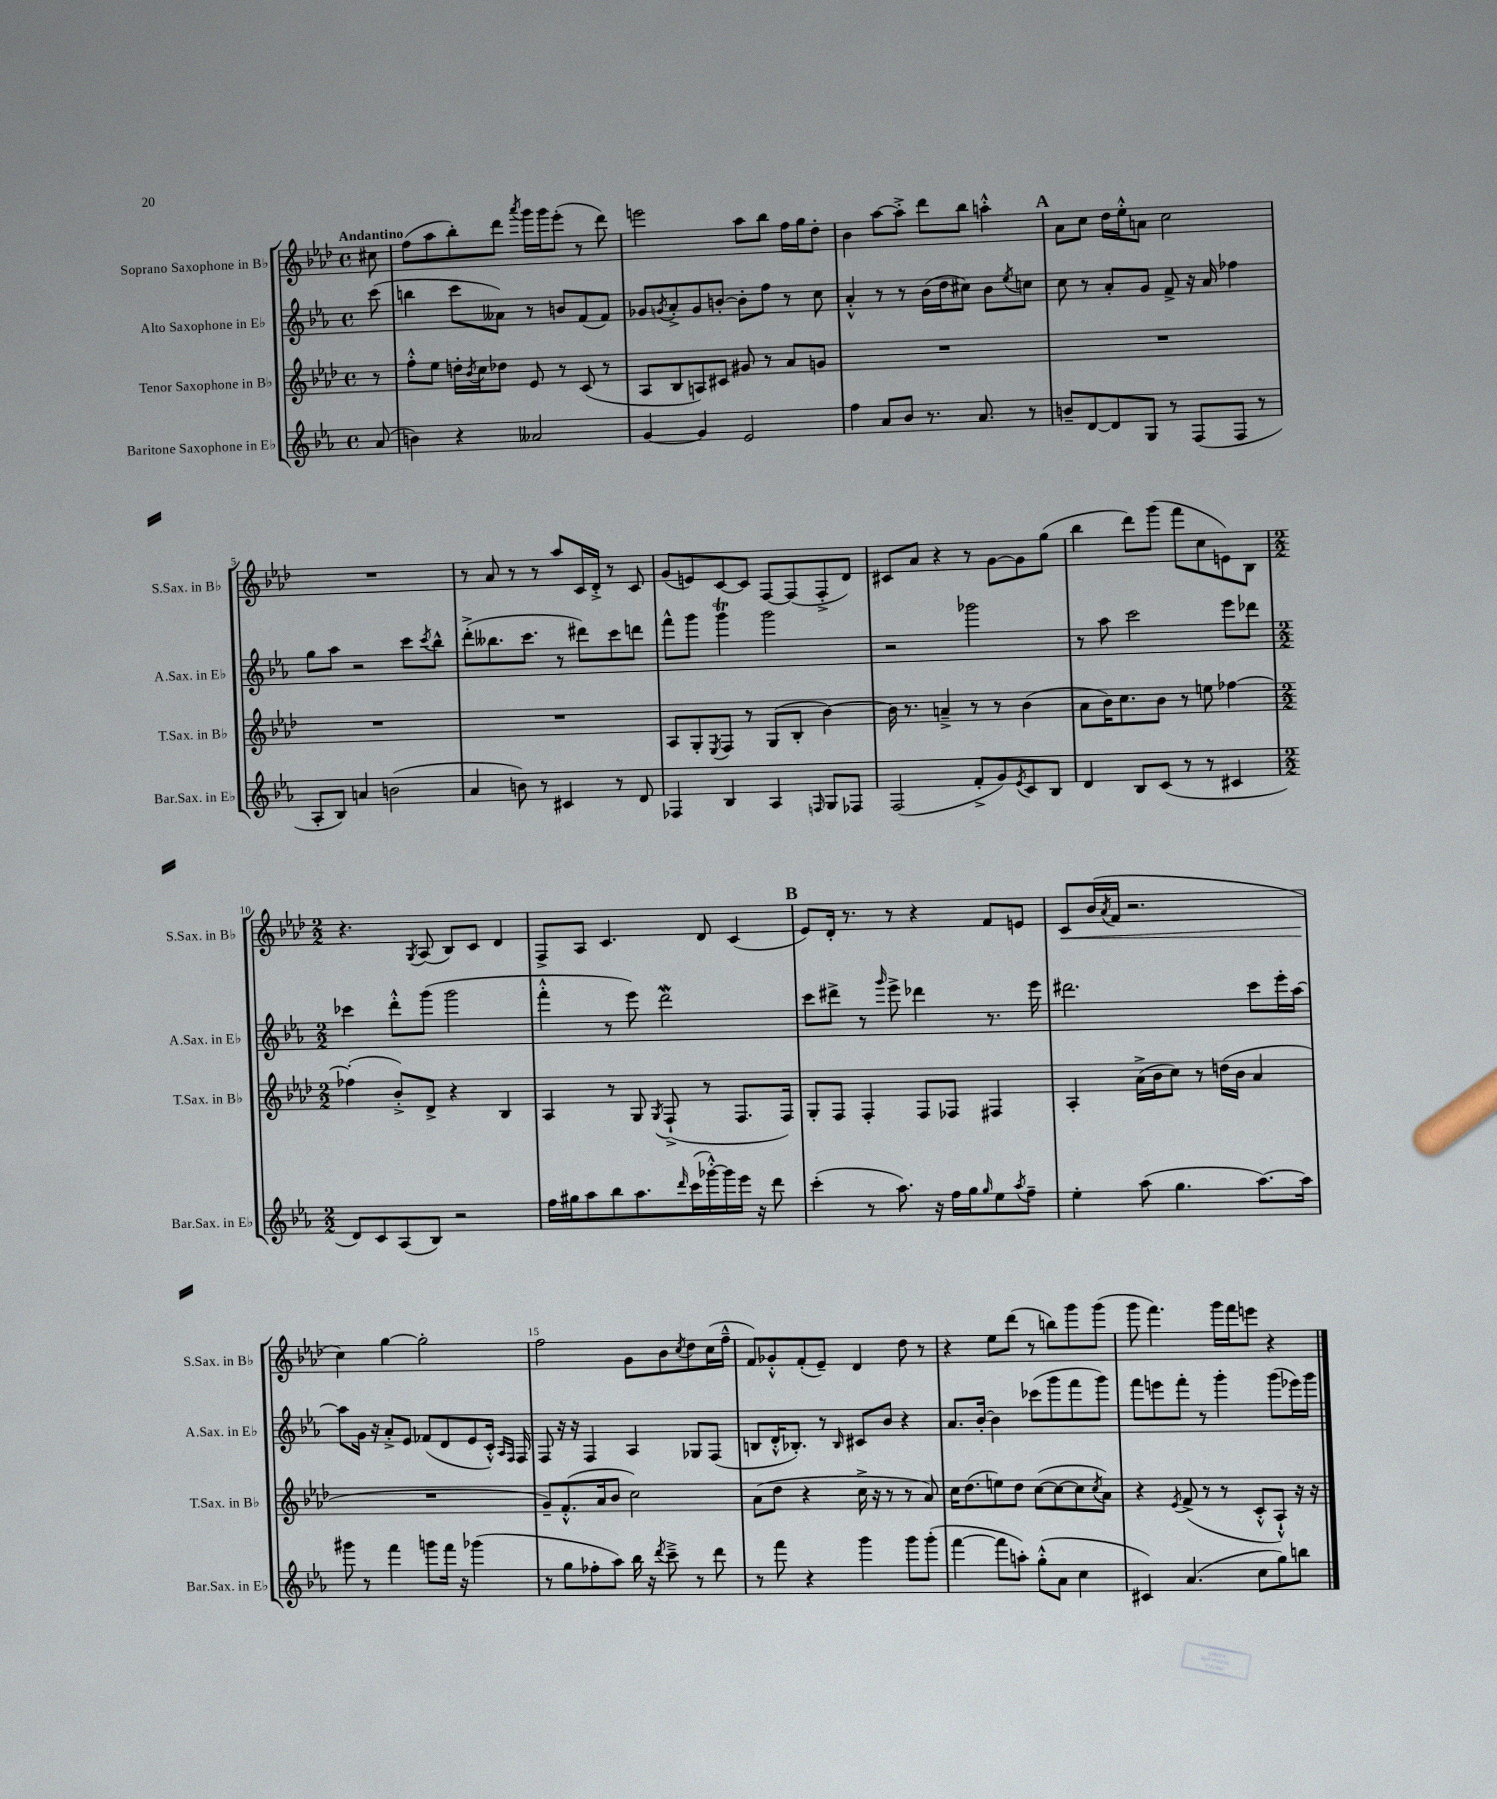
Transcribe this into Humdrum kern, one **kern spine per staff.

**kern	**kern	**kern	**kern
*staff4	*staff3	*staff2	*staff1
*clefG2	*clefG2	*clefG2	*clefG2
*k[b-e-a-]	*k[b-e-a-d-]	*k[b-e-a-]	*k[b-e-a-d-]
*M4/4	*M4/4	*M4/4	*M4/4
*met(c)	*met(c)	*met(c)	*met(c)
(8a-	8r	(8ccc	8cc#
=	=	=	=
4b)	8ff'^^	4bb	(8ff
.	8ee-	.	8aa-
4r	16dd'	8ccc	8bb-')
.	8qb-	.	.
.	16cc	.	.
.	8dd-	8a--)	8ddd-
.	.	.	8qaaa-
2a--	8e-	8r	16ggg
.	.	.	16ggg
.	8r	8b	(8eee-'
.	(8c	(8f	8r
.	8r	8f)	8ddd-)
=	=	=	=
[4g	8A-	8g-	2eee
.	.	8qg	.
.	8B-	8a-'^	.
4g]	8A)	8g	.
.	8c#	[8b'	.
2e-	8g#	8b']	8aa-
.	8r	8ff	8bb-
.	8a-	8r	16ff
.	.	.	16gg
.	8g	8cc	8dd-'
=	=	=	=
4ff	1r	4a-'^^	4b-
8a-	.	8r	[8aa-
8b-	.	8r	8aa-'^]
8.r	.	(16b-	8ddd-
.	.	16dd	.
.	.	8cc#)	8bb-
8.a-	.	.	.
.	.	8b-	4aa'^^
.	.	8qee-	.
8r	.	8cc	.
=	=	=	=
8b~	1r	8cc	8a-
[8d	.	8r	8cc
8d]	.	8a-'	16dd-
.	.	.	16ee-'^^
8G	.	8g	8a
8r	.	8f^	2cc
(8F	.	16r	.
.	.	16a-	.
8F	.	4ff-	.
8r	.	.	.
=	=	=	=
8A-'	1r	8gg	1r
8B-)	.	8aa-	.
4a	.	2r	.
(2b	.	.	.
.	.	8ccc	.
.	.	8qccc	.
.	.	8bb-^^	.
=	=	=	=
4a-	1r	(8ddd'^	8r
.	.	8.bb--	8a-
8b)	.	.	8r
.	.	8.ccc	.
8r	.	.	8r
4c#	.	8r	8aa-
.	.	8ddd#)	16c
.	.	.	16d-'^
8r	.	8ccc	8r
8d	.	8ddd	8c
=	=	=	=
4F-	8A-	8fff^^	(8g
.	8G'	8ggg	8e)
.	8qE-	.	.
4B-	8F	4ggg	[8c
.	8r	.	8c]
4A-	(8G	2ggg	[8F
.	8B-'	.	(8F]
16qqF	.	.	.
8G	[4b-)	.	8F'^
8F-	.	.	8d-)
=	=	=	=
(2F	16b-]	2r	8c#
.	8.r	.	.
.	.	.	8a-
.	4a~^	.	4r
8f'^	8r	2ggg-	8r
8g)	8r	.	[8g
8qe-	.	.	.
8c	(4b-	.	8g]
8B-	.	.	(8gg
=	=	=	=
4d	8a-	8r	4bb-
.	16b-)	8aa-	.
.	8.cc	.	.
8B-	.	2ccc	8ddd-)
(8c	8b-	.	(8ggg
8r	8r	.	8fff
8r	8ee	.	8cc
4c#	[4ff-	8eee-	8e)
.	.	8ddd-	8B-
=	=	=	=
*M2/2	*M2/2	*M2/2	*M2/2
8d)	(4ff-']	4ccc-	4.r
8c	.	.	.
(8A-	8b-'^)	8ddd'^^	.
.	.	.	8qG
8B-)	8d-^	(8ggg	(8A-
2r	4r	2ggg	8B-)
.	.	.	8c
.	4B-	.	4d-
=	=	=	=
16ff	4A-	4fff'^^	8F^
16gg#	.	.	.
8aa-	.	.	8A-
8bb-	8r	8r	4.c
8.aa-	8G	8eee-)	.
.	8qG	.	.
.	(8F`^	2ddd	.
16qqddd	.	.	.
(16ccc	.	.	.
[16ggg-'^^)	8r	.	8d-
16ggg-]	.	.	.
16eee-	8.F	.	(4c
16r	.	.	.
8ddd	.	.	.
.	16F)	.	.
=	=	=	=
(4ccc'	8G'	8ccc	8e-)
.	8F	8ddd#^	16d-'
.	.	.	8.r
8r	4F'	8r	.
.	.	16qqggg	.
8.aa-)	.	8eee-^	8r
.	8F	4ddd-	4r
16r	.	.	.
16ff	8F-	.	.
16gg	.	.	.
16qqgg	.	.	.
8ee-	4F#	8.r	8f
8qaa-	.	.	.
8ff~	.	.	8e
.	.	16eee-	.
=	=	=	=
4ee-'	4A-'	2.ddd#	8c
.	.	.	(16b-
.	.	.	8qa-
.	.	.	16f
(8aa-	(16a-^	.	2.r
.	16b-	.	.
4.gg	8cc)	.	.
.	8r	.	.
.	(16dd	.	.
.	16b-	.	.
[8.aa-)	4a-	8ccc	.
.	.	16eee-'	.
16aa-]	.	[16aa-	.
=	=	=	=
8ggg#	1r	8aa-]	4cc)
8r	.	16g	.
.	.	16r	.
4fff	.	8a-'^	[4gg
.	.	8e-	.
8ggg	.	(8f-	2gg']
16fff	.	8d	.
16r	.	.	.
(4ggg-	.	8e-	.
.	.	16c'^^)	.
.	.	16qqA-	.
.	.	16qqF	.
.	.	16F	.
=	=	=	=
8r	8g~)	8F	2ff
8gg	(8.f'^^	16r	.
.	.	16r	.
8ff-'	.	4F	.
.	16a-	.	.
8aa-)	8b-	.	.
16bb-	2cc)	4A-	8g
16r	.	.	.
8qddd	.	.	.
8ccc~^	.	.	8b-
.	.	.	8qcc
8r	.	8G-	8dd-
8ddd	.	(8F	(16cc
.	.	.	16ff~^^
=	=	=	=
8r	(8a-	8B	8f)
8fff	8dd-	16d'^^	8g-'^^
.	.	8.B-')	.
4r	4r	.	(8f'
.	.	8r	8e-~)
.	.	16qqB-	.
4ggg	16cc^	8c#	4d-
.	16r	.	.
.	8r	8b-	.
8ggg	8r	4r	8dd-
(8ggg'	8a-)	.	8r
=	=	=	=
[4fff	16cc	8.a-	4r
.	(8.dd-	.	.
.	.	[16b-'	.
8fff]	8ee)	4b-]	8ee-
8aa')	8dd-	.	(8ddd-
(8gg'^^	([8cc	(8ccc-	8r
8a-	8cc_	8ggg	8bb)
4cc	8cc]	8fff	8ggg
.	8qcc	.	.
.	8a-)	8ggg)	(8ggg
=	=	=	=
4c#)	4r	8fff	8ggg
.	.	8eee	4.fff)
.	8qe-	.	.
(4.a-	(8f^	8fff'	.
.	8r	8r	.
.	8r	4ggg'	16ggg
.	.	.	16fff
8cc	8c'^^	.	8eee
8gg)	8A-`^^)	(8ggg	4r
8bb	16r	16eee-)	.
.	16r	16ggg	.
==	==	==	==
*-	*-	*-	*-
